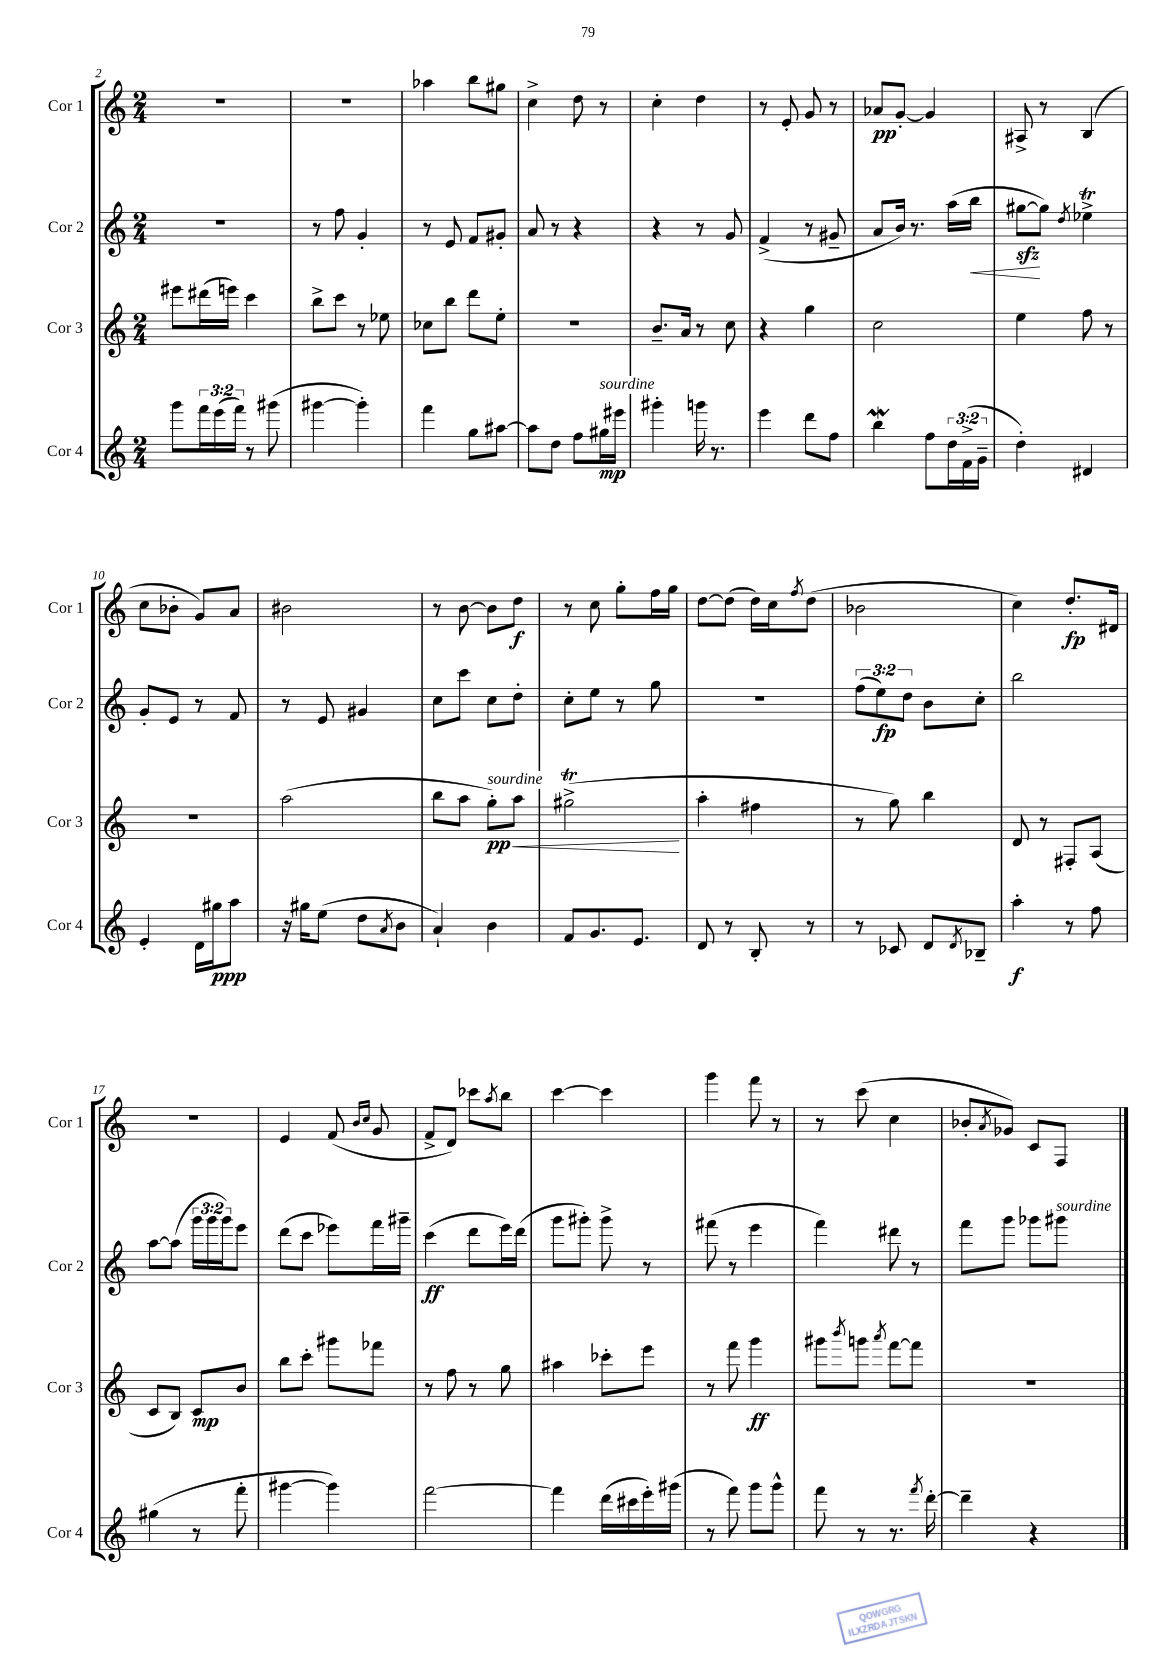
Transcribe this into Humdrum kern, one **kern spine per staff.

**kern	**dynam	**kern	**dynam	**kern	**dynam	**kern	**dynam
*part4	*part4	*part3	*part3	*part2	*part2	*part1	*part1
*staff4	*staff4	*staff3	*staff3	*staff2	*staff2	*staff1	*staff1
*I"Cor 4	*	*I"Cor 3	*	*I"Cor 2	*	*I"Cor 1	*
*I'Cor 4	*	*I'Cor 3	*	*I'Cor 2	*	*I'Cor 1	*
*clefG2	*	*clefG2	*	*clefG2	*	*clefG2	*
*k[]	*	*k[]	*	*k[]	*	*k[]	*
*M2/4	*	*M2/4	*	*M2/4	*	*M2/4	*
=2	=2	=2	=2	=2	=2	=2	=2
8ggg\L	.	8eee#X\L	.	2r	.	2r	.
24fff\L	.	(16ddd#X\L	.	.	.	.	.
(24eee\	.	.	.	.	.	.	.
.	.	16eeen\JJ)	.	.	.	.	.
24fff\JJ)	.	.	.	.	.	.	.
8r	.	4ccc\	.	.	.	.	.
(8ggg#X\	.	.	.	.	.	.	.
=3	=3	=3	=3	=3	=3	=3	=3
[4ggg#X\	.	8bb^\L	.	8r	.	2r	.
.	.	8ccc\J	.	8ff\	.	.	.
4ggg#'\])	.	8r	.	4g'/	.	.	.
.	.	8ee-X\	.	.	.	.	.
=4	=4	=4	=4	=4	=4	=4	=4
4fff\	.	8cc-X\L	.	8r	.	4aa-X\	.
.	.	8bb\J	.	8e/	.	.	.
8gg\L	.	8ddd\L	.	8f/L	.	8bb\L	.
[8aa#X\J	.	8ee'\J	.	8g#X'/J	.	8gg#X\J	.
=5	=5	=5	=5	=5	=5	=5	=5
8aa#\L]	.	2r	.	8a/	.	4cc^\	.
8dd\J	.	.	.	8r	.	.	.
8ff\L	.	.	.	4r	.	8dd\	.
!LO:TX:a:i:t=sourdine	!	!	!	!	!	!	!
16gg#X\L	mp	.	.	.	.	8r	.
16eee#X\JJ	.	.	.	.	.	.	.
=6	=6	=6	=6	=6	=6	=6	=6
4ggg#X'\	.	8.b~/L	.	4r	.	4cc'\	.
.	.	16a/Jk	.	.	.	.	.
16gggn\	.	8r	.	8r	.	4dd\	.
8.r	.	.	.	.	.	.	.
.	.	8cc\	.	8g/	.	.	.
=7	=7	=7	=7	=7	=7	=7	=7
4eee\	.	4r	.	(4f^/	.	8r	.
.	.	.	.	.	.	8e'/	.
8ddd\L	.	4gg\	.	8r	.	8g/	.
8ff\J	.	.	.	8g#X~/	.	8r	.
=8	=8	=8	=8	=8	=8	=8	=8
4bbW\	.	2cc\	.	8a/L	.	8a-X/L	pp
.	.	.	.	16b/Jk)	.	[8g'/J	.
.	.	.	.	8.r	.	.	.
8ff\L	.	.	.	.	.	4g/]	.
24dd\L	.	.	.	(16aa\LL	.	.	.
(24f^\	.	.	.	.	.	.	.
!	!	!	!	!	!LO:HP:b	!	!
.	.	.	.	16bb\JJ	<	.	.
24g~\JJ	.	.	.	.	.	.	.
=9	=9	=9	=9	=9	=9	=9	=9
4dd'\)	.	4ee\	.	[8gg#Xzz\L	.	8A#X^/	.
.	.	.	.	8gg#\J])	[	8r	.
.	.	.	.	8qdd/	.	.	.
4d#X/	.	8ff\	.	4ee-XT^\	.	(4B/	.
.	.	8r	.	.	.	.	.
!!LO:LB:g=z
=10	=10	=10	=10	=10	=10	=10	=10
4e'/	.	2r	.	8g'/L	.	8cc\L	.
.	.	.	.	8e/J	.	8b-X'\J	.
16d\LL	.	.	.	8r	.	8g/L)	.
16gg#X\J	ppp	.	.	.	.	.	.
8aa\J	.	.	.	8f/	.	8a/J	.
=11	=11	=11	=11	=11	=11	=11	=11
16r	.	(2aa\	.	8r	.	2b#X\	.
16gg#X\KL	.	.	.	.	.	.	.
(8ee\J	.	.	.	8e/	.	.	.
8dd\L	.	.	.	4g#X/	.	.	.
8qa/	.	.	.	.	.	.	.
8b\J	.	.	.	.	.	.	.
=12	=12	=12	=12	=12	=12	=12	=12
4a`/)	.	8bb\L	.	8cc\L	.	8r	.
.	.	8aa\J	.	8ccc\J	.	[8b\	.
!	!	!LO:TX:a:i:t=sourdine	!	!	!	!	!
!	!	!	!LO:HP:b	!	!	!	!
4b\	.	8gg'\L)	< pp	8cc\L	.	8b\L]	.
.	.	8aa\J	.	8dd'\J	.	8dd\J	f
=13	=13	=13	=13	=13	=13	=13	=13
8f/L	.	(2gg#Xt^\	.	8cc'\L	.	8r	.
8.g/	.	.	.	8ee\J	.	8cc\	.
.	.	.	.	8r	.	8gg'\L	.
8.e/J	.	.	.	.	.	.	.
.	.	.	.	8gg\	.	16ff\L	.
.	.	.	.	.	.	16gg\JJ	.
.	.	.	[	.	.	.	.
=14	=14	=14	=14	=14	=14	=14	=14
8d/	.	4aa'\	.	2r	.	[8dd\L	.
8r	.	.	.	.	.	(8dd\J]	.
8B'/	.	4ff#X\	.	.	.	16dd\LL)	.
.	.	.	.	.	.	16cc\J	.
.	.	.	.	.	.	8qff/	.
8r	.	.	.	.	.	(8dd\J	.
=15	=15	=15	=15	=15	=15	=15	=15
8r	.	8r	.	(12ff\L	.	2b-X\	.
.	.	.	.	12ee\)	fp	.	.
8c-X/	.	8gg\)	.	.	.	.	.
.	.	.	.	12dd\J	.	.	.
8d/L	.	4bb\	.	8b\L	.	.	.
8qd/	.	.	.	.	.	.	.
8B-X~/J	.	.	.	8cc'\J	.	.	.
=16	=16	=16	=16	=16	=16	=16	=16
4aa'\	f	8d/	.	2bb\	.	4cc\)	.
.	.	8r	.	.	.	.	.
8r	.	8F#X'/L	.	.	.	8.dd'/L	fp
8ff\	.	(8A/J	.	.	.	.	.
.	.	.	.	.	.	16d#X/Jk	.
!!LO:LB:g=z
=17	=17	=17	=17	=17	=17	=17	=17
(4gg#X\	.	8c/L	.	[8aa\L	.	2r	.
.	.	8B/J)	.	(8aa\J]	.	.	.
8r	.	8c/L	mp	24ggg\LL	.	.	.
.	.	.	.	24ggg\	.	.	.
.	.	.	.	24ggg\J)	.	.	.
8fff'\	.	8b/J	.	8eee\J	.	.	.
=18	=18	=18	=18	=18	=18	=18	=18
[4ggg#X\	.	8bb\L	.	(8ddd\L	.	4e/	.
.	.	8ccc'\J	.	8ccc\J	.	.	.
4ggg#\])	.	8ggg#X\L	.	8eee-X\L)	.	(8f/	.
.	.	.	.	.	.	16qqb/LL	.
.	.	.	.	.	.	16qqcc/JJ	.
.	.	8fff-X\J	.	16fff\L	.	8g/	.
.	.	.	.	16ggg#X~\JJ	.	.	.
=19	=19	=19	=19	=19	=19	=19	=19
[2fff\	.	8r	.	(4ccc\	ff	8f^/L	.
.	.	8ff\	.	.	.	8d/J)	.
.	.	8r	.	8ddd\L	.	8ccc-X\L	.
.	.	.	.	.	.	8qaa/	.
.	.	8gg\	.	16eee\L)	.	8bb\J	.
.	.	.	.	(16ddd\JJ	.	.	.
=20	=20	=20	=20	=20	=20	=20	=20
4fff\]	.	4aa#X\	.	8ggg\L	.	[4ccc\	.
.	.	.	.	8ggg#X'\J)	.	.	.
(16ddd\LL	.	8ccc-X'\L	.	8ggg#^\	.	4ccc\]	.
16ccc#X\	.	.	.	.	.	.	.
16eee'\)	.	8eee\J	.	8r	.	.	.
(16ggg#X\JJ	.	.	.	.	.	.	.
=21	=21	=21	=21	=21	=21	=21	=21
8r	.	8r	.	(8fff#X\	.	4ggg\	.
8fff\)	.	8fff\	.	8r	.	.	.
8ggg\L	.	4ggg\	ff	4eee\	.	8fff\	.
8ggg^^\J	.	.	.	.	.	8r	.
=22	=22	=22	=22	=22	=22	=22	=22
8fff\	.	8ggg#X\L	.	4fff\)	.	8r	.
.	.	8qbbb/	.	.	.	.	.
8r	.	8gggn\J	.	.	.	(8ccc\	.
.	.	8qaaa/	.	.	.	.	.
8.r	.	[8fff\L	.	8ddd#X\	.	4cc\	.
.	.	8fff\J]	.	8r	.	.	.
8qfff/	.	.	.	.	.	.	.
[16ddd'\	.	.	.	.	.	.	.
=23	=23	=23	=23	=23	=23	=23	=23
4ddd~\]	.	2r	.	8fff\L	.	8b-X'/L	.
.	.	.	.	.	.	8qa/	.
.	.	.	.	8ggg\J	.	8g-X/J)	.
4r	.	.	.	8ggg-X\L	.	8c/L	.
!	!	!	!	!LO:TX:a:i:t=sourdine	!	!	!
.	.	.	.	8ggg#X\J	.	8F/J	.
==	==	==	==	==	==	==	==
*-	*-	*-	*-	*-	*-	*-	*-
